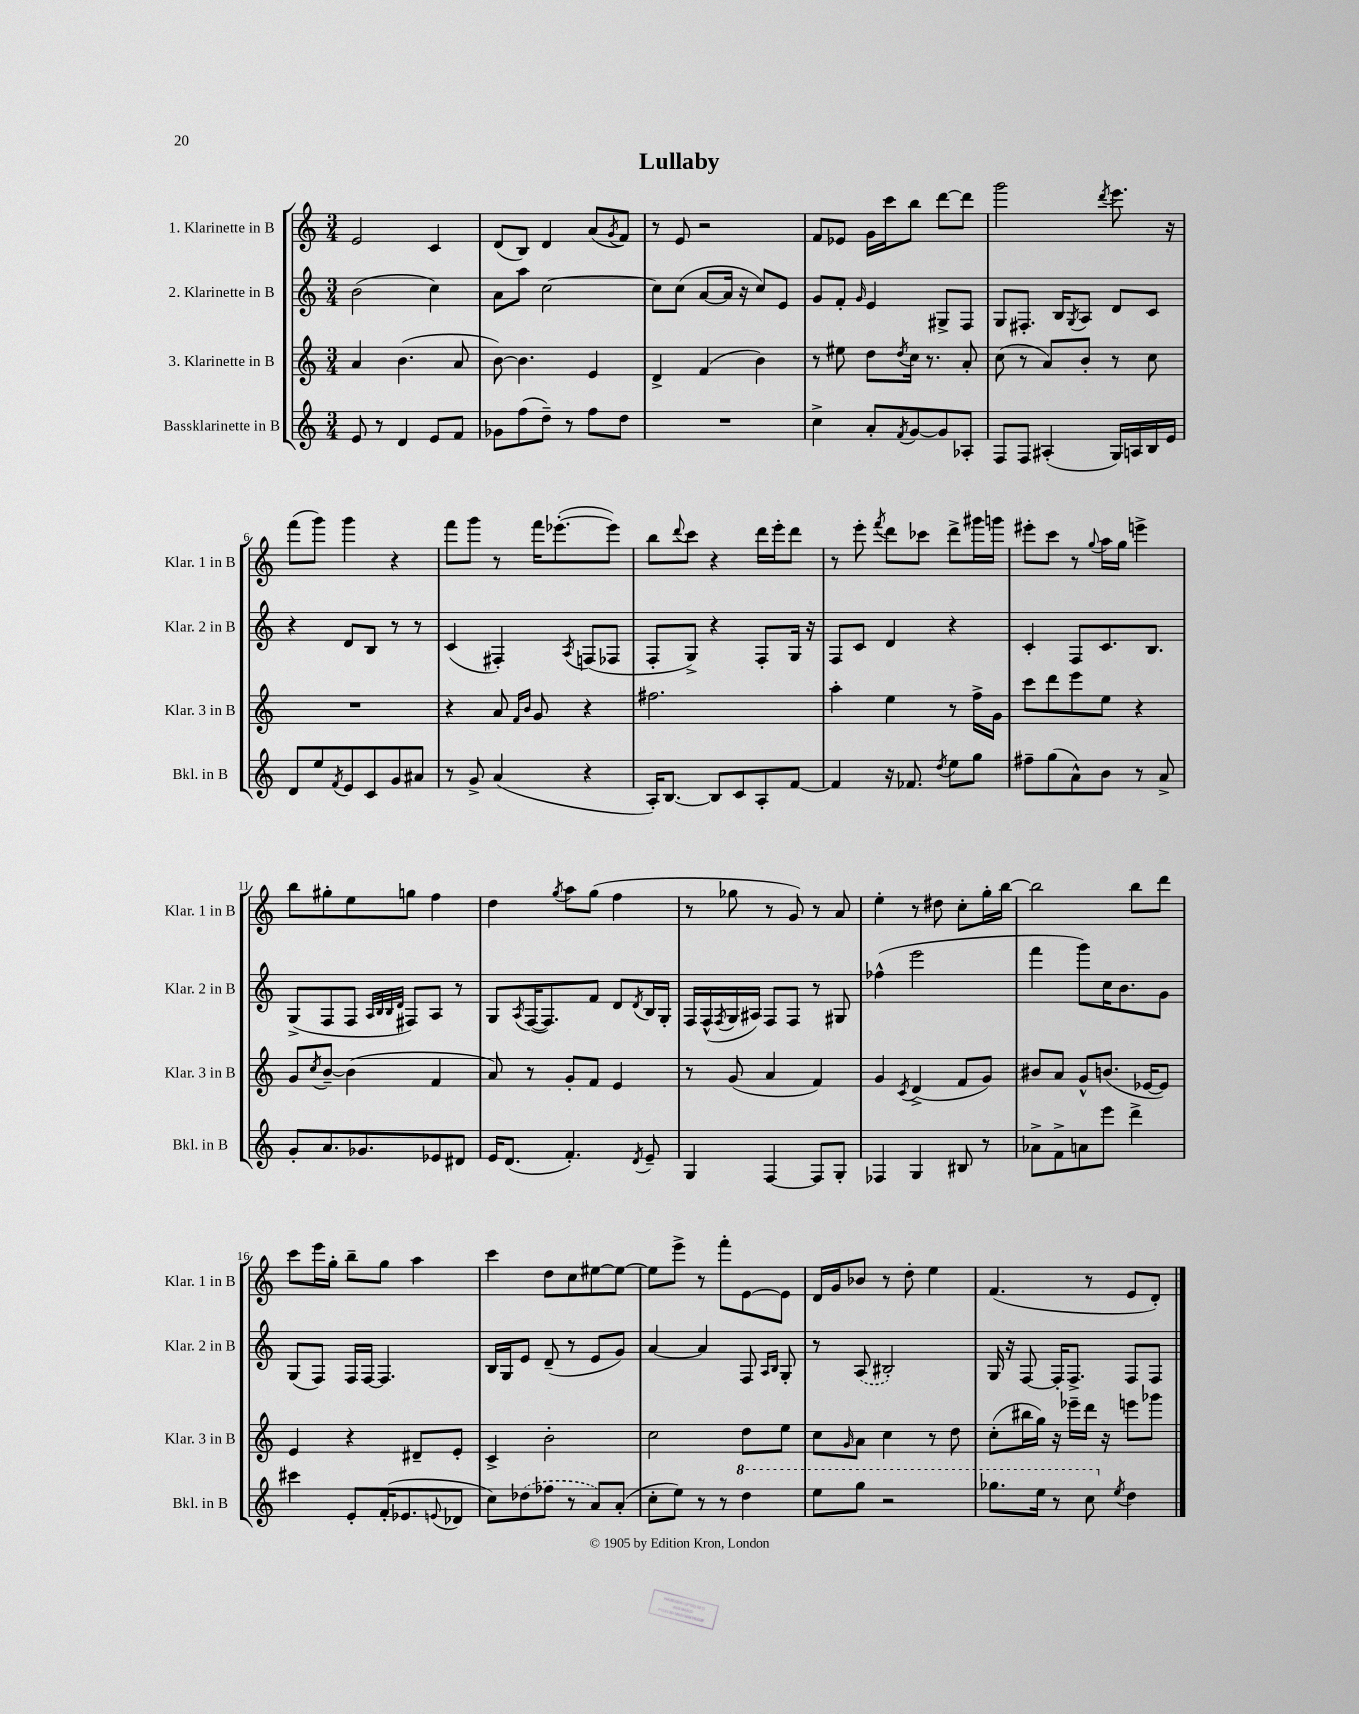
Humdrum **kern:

**kern	**kern	**kern	**kern
*staff4	*staff3	*staff2	*staff1
*clefG2	*clefG2	*clefG2	*clefG2
*k[]	*k[]	*k[]	*k[]
*M3/4	*M3/4	*M3/4	*M3/4
8e	4a	(2b	2e
8r	.	.	.
4d	(4.b	.	.
8e	.	4cc)	4c
8f	8a	.	.
=	=	=	=
8g-	[8b)	8a	(8d
(8ff	4.b]	8aa	8B)
8dd~)	.	[2cc	4d
8r	.	.	.
8ff	4e	.	(8a
.	.	.	8qg
8dd	.	.	8f)
=	=	=	=
2.r	4d^	8cc]	8r
.	.	(8cc	8e
.	(4f	[8a	2r
.	.	16a]	.
.	.	16r	.
.	4b)	8cc)	.
.	.	8e	.
=	=	=	=
4cc^	8r	8g	8f
.	8ee#	8f'	8e-
.	.	16qqg	.
8a'	8dd	4e	16g
.	.	.	16ccc
8qf	8qdd	.	.
[8g	16cc	.	8bb
.	8.r	.	.
8g]	.	8G#^	[8ddd
8A-'	8a'	8F	8ddd]
=	=	=	=
8F	(8cc	8G	2ggg
8F	8r	8.F#'	.
(4A#'	8a)	.	.
.	.	16B	.
.	.	8qG	.
.	8b'	8A	.
.	.	.	8qddd
16G)	8r	8d	8.eee
16A	.	.	.
16B	8cc	8c	.
16e	.	.	16r
=	=	=	=
8d	2.r	4r	(8fff
8ee	.	.	8ggg)
8qf	.	.	.
8e	.	8d	4ggg
8c	.	8B	.
8g	.	8r	4r
8a#	.	8r	.
=	=	=	=
8r	4r	(4c	8fff
8g^	.	.	8ggg
(4a	8a	4F#')	8r
.	16qqf	.	.
.	16qqb	.	.
.	8g	.	16fff
.	.	.	([8.eee-'
.	.	8qA	.
4r	4r	(8F	.
.	.	8F-	8eee-])
=	=	=	=
16A')	2.ff#	8F'	8bb
[8.B	.	.	.
.	.	.	8qqddd
.	.	8G^)	8ccc
8B]	.	4r	4r
8c	.	.	.
8A'	.	8F'	16ddd
.	.	.	16eee'
[8f	.	16G	8ddd
.	.	16r	.
=	=	=	=
4f]	4aa'	8F	8r
.	.	8c	8eee'
.	.	.	8qfff
16r	4ee	4d	8ddd
8.f-	.	.	.
.	.	.	8ccc-
8qdd	.	.	.
8ee	8r	4r	8ddd^
8gg	16ff^	.	16ggg#
.	16g	.	16ggg
=	=	=	=
8ff#~	8ccc	4c'	8eee#'
(8gg	8ddd	.	8ccc
8a^^)	8eee	8F	8r
.	.	.	8qqgg
8b	8ee	8.c	16aa
.	.	.	16gg
8r	4r	.	4eee^
.	.	8.B	.
8a^	.	.	.
=	=	=	=
8g'	8g	(8G^	8bb
.	8qcc	.	.
8.a	[8b~	8F	8gg#'
.	(4b]	8F	8ee
8.g-	.	.	.
.	.	32qqA	.
.	.	32qqB	.
.	.	32qqB	.
.	.	32qqd	.
.	.	8F#)	8gg
8e-	4f	8A	4ff
8d#	.	8r	.
=	=	=	=
16e	8a)	8G	4dd
(8.d	.	.	.
.	.	8qA	.
.	8r	([16F	.
.	.	8.F])	.
.	.	.	8qgg
4.f')	8g'	.	8aa
.	8f	8f	(8gg
.	4e	8d	4ff
8qd	.	8qd	.
8e~	.	16B	.
.	.	16G'	.
=	=	=	=
4G	8r	16F	8r
.	.	(16F^^	.
.	.	8qF	.
.	(8g	16G	8gg-
.	.	16A#)	.
[4F	4a	8F	8r
.	.	8F	8g)
8F]	4f)	8r	8r
8G'	.	8G#	8a
=	=	=	=
4F-	4g	(4ff-^^	4ee'
.	8qc	.	.
4G	(4d^	2eee	8r
.	.	.	8dd#
8B#	8f	.	8cc'
8r	8g)	.	16gg'
.	.	.	[16bb
=	=	=	=
8a-^	8b#	4fff	2bb]
8f^	8a	.	.
8a	8g^^	8ggg)	.
8eee	(8.b	16cc	.
.	.	8.b	.
4ddd^	.	.	8bb
.	[16e-	.	.
.	8e-])	8g	8ddd
=	=	=	=
4ccc#	4e	(8G	8ccc
.	.	8F)	16eee
.	.	.	16gg'
8e'	4r	16F	8bb~
.	.	[16F	.
(16f'	.	4.F]	8gg
8.e-	.	.	.
.	8d#~	.	4aa
8qqe	.	.	.
8d-	8e'	.	.
=	=	=	=
8cc)	4c^	16B	4ccc
.	.	16G	.
(8dd-	.	8e	.
8ff-	2b'	(8d~	8dd
8r	.	8r	8cc
8a)	.	8e	[8ee#
(8a'	.	8g)	8ee#_
=	=	=	=
8cc'	2cc	[4a	8ee#]
8ee)	.	.	8eee^
8r	.	4a]	8r
8r	.	.	8fff'
4ddd	8dd	8F	[8e
.	.	16qqA	.
.	.	16qqB	.
.	8ee	8G'	8e]
=	=	=	=
8eee	8cc	8r	16d
.	.	.	16g
.	16qqg	.	.
8ggg	8a	(8A	8b-
2r	4cc	2B#')	8r
.	.	.	8dd'
.	8r	.	4ee
.	8dd	.	.
=	=	=	=
8.ggg-	(8cc'	16G	(4.f
.	.	16r	.
.	16bb#	[8F	.
16eee	16gg)	.	.
8r	16r	16F']	.
.	16eee-~	8.F^	.
8ccc	16ddd	.	8r
.	16r	.	.
8qee	.	.	.
4dd	8eee	8F	8e
.	8ggg-	8F	8d')
==	==	==	==
*-	*-	*-	*-
